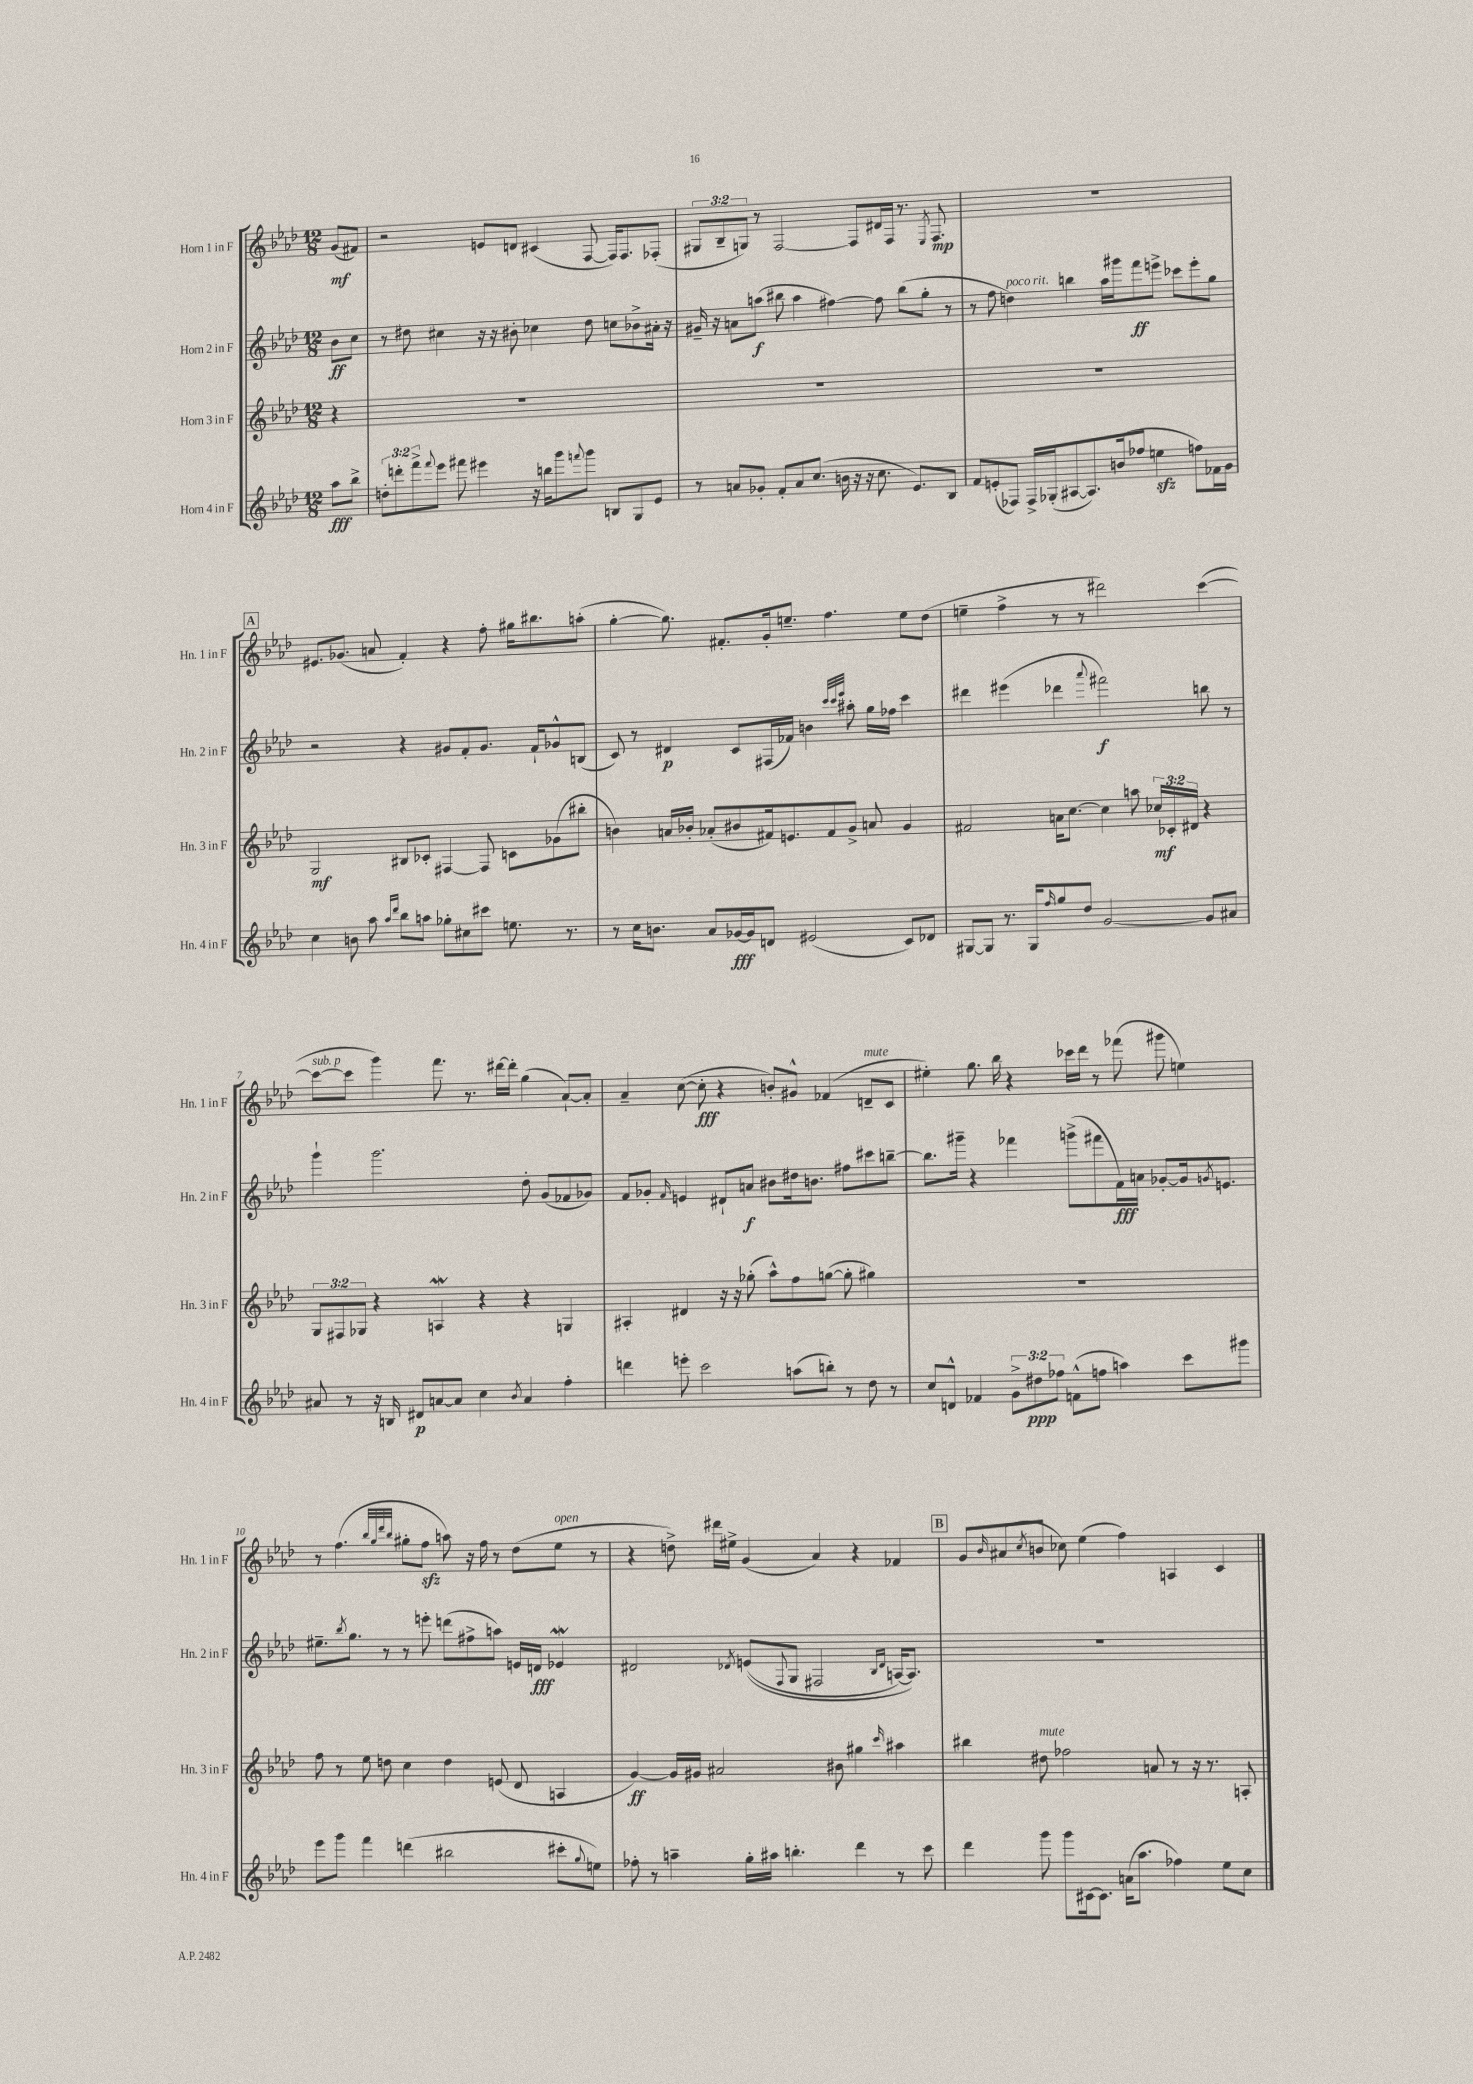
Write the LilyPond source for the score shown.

<<
\new StaffGroup <<
\new Staff = "s0" \with { instrumentName = "Horn 1 in F" shortInstrumentName = "Hn. 1 in F" } {
    \clef treble \key aes \major \numericTimeSignature \time 12/8 \override Staff.TupletNumber.text = #tuplet-number::calc-fraction-text \partial 4
    g'8\mf( fis'8) |
    r2 e'8 d'8 cis'4( f8~ f16) f8. fes8-.( |
    \tuplet 3/2 { gis8 bes8-- g8) } r8 f2~ f8 dis'16 f16 r8. \acciaccatura { ees8 } f8.\mp |
    R1. |
    \mark \markup { \box "A" } eis'8. ges'8.( a'8 f'4-.) r4 f''8-. gis''16 bis''8. a''8-.( |
    g''4~-. g''8.) fis'8.-. g'16-. e''8.-- f''4. e''8 des''8( |
    e''4-- f''4-> r8 r8 dis'''2) c'''4~( |
    c'''8~^\markup { \italic "sub. p" } c'''8 g'''4) f'''8. r8. dis'''16~ dis'''16-. g''4( aes'8~-!) aes'8-. |
    aes'4-- c''8~( c''8-.\fff r4 b'8-.) gis'8-^ fes'4( d'8--^\markup { \italic "mute" } c'8 |
    eis''4-.) g''8. bes''16 r4 ces'''16 des'''16 r8 fes'''8( gis'''8 e''4) |
    r8 f''4.( \grace { bes''32 g''32 des'''32 bes''32 } gis''8-. f''8\sfz a''8) r16 f''16 r8 des''8( ees''8^\markup { \italic "open" } r8 |
    r4 d''8->) dis'''16 eis''16-> g'4( aes'4) r4 fes'4 |
    \mark \markup { \box "B" } g'8 \grace { bes'16 } ais'8( \acciaccatura { c''8 } b'8 ces''8) ees''4( f''4) a4 c'4 \bar "|." |
}
\new Staff = "s1" \with { instrumentName = "Horn 2 in F" shortInstrumentName = "Hn. 2 in F" } {
    \clef treble \key aes \major \numericTimeSignature \time 12/8 \partial 4
    bes'8\ff c''8 |
    r8 dis''8 cis''4 r16 r16 bis'8-. ces''4 dis''8 c''8 bes'8-> ais'16-. r16 |
    gis'16-- r16 a'8 a''8\f( bis''8 a''4 fis''4~) fis''8 bis''8( g''8-. r8 |
    r8 f''8 d''4^\markup { \italic "poco rit." }) b''4 aes''16 gis'''16 f'''8\ff e'''8-> ces'''8 e'''8-. g''8 |
    \mark \markup { \box "A" } r2 r4 gis'8 f'8-. gis'8. f'16-! ges'8-^ b8( |
    c'8) r8 dis'4\p c'8 fis16( fes'16) b'4 \grace { c'''32 c'''32 ees'''32 } ais''8-. g''16 fes''16 c'''4 |
    dis'''4 eis'''4( des'''4 \appoggiatura { aes'''8 } fis'''2\f) b''8 r8 |
    g'''4-! g'''2. des''8-. g'8( fes'8 ges'8) |
    f'8 ges'8-. \grace { f'16 } e'4 dis'8-! a'8\f bis'8 dis''16 b'8. fis''8 cis'''8 b''8~-- |
    b''8. gis'''16-- r4 fes'''4 g'''8->( fis'''8 f'16\fff) a'16 ges'8~-. ges'16 \acciaccatura { g'8 } e'8. |
    eis''8.-- \acciaccatura { bes''8 } g''8. r8 r8 e'''8-. d'''8( fis''8-> a''8) e'16 d'16\fff ees'4\mordent |
    dis'2 \acciaccatura { des'8 } e'8(\( \appoggiatura { f8 } g8 fis2 \grace { bes16 des'16 } a16~) a8.\) |
    \mark \markup { \box "B" } R1. \bar "|." |
}
\new Staff = "s2" \with { instrumentName = "Horn 3 in F" shortInstrumentName = "Hn. 3 in F" } {
    \clef treble \key aes \major \numericTimeSignature \time 12/8 \override Staff.TupletNumber.text = #tuplet-number::calc-fraction-text \partial 4
    r4 |
    R1. |
    R1. |
    R1. |
    \mark \markup { \box "A" } g2\mf bis8 ces'8-. fis4~ fis8 c'8 ges'8( bis''8-. |
    b'4) a'16 bes'16-. aes'8-.( bis'8 fis'16) e'8. fis'8 g'8-> a'8 g'4 |
    fis'2 a'16 c''8.~ c''4 a''8 \tuplet 3/2 { ces''16\mf ces'16-. dis'16 } r4 |
    \tuplet 3/2 { g8 fis8 ges8 } r4 a4\mordent r4 r4 g4 |
    ais4-. dis'4 r16 r16 ges''8-.( aes''8-^) f''8 g''8~( g''8-. gis''4) |
    R1. |
    f''8 r8 ees''8 d''8 c''4 d''4 e'8( des'8 a4 |
    g'4~\ff) g'16 gis'16 ais'2 bis'8 gis''4 \grace { c'''16 } ais''4 |
    \mark \markup { \box "B" } bis''4 dis''8^\markup { \italic "mute" } fes''2 a'8 r8 r16 r8. a8-. \bar "|." |
}
\new Staff = "s3" \with { instrumentName = "Horn 4 in F" shortInstrumentName = "Hn. 4 in F" } {
    \clef treble \key aes \major \numericTimeSignature \time 12/8 \override Staff.TupletNumber.text = #tuplet-number::calc-fraction-text \partial 4
    aes''8\fff bes''8-> |
    \tuplet 3/2 { d''8-. d'''8-. f'''8-> } \appoggiatura { f'''8 } ees'''8 fis'''8 eis'''4 r16 b''16 g'''8 \appoggiatura { f'''8 } g'''8 b8 g8 ees'8 |
    r8 a'8 ges'8-. f'8-. a'8 c''8.( b'16 r16 r16 c''8. ees'8.) bes8 |
    f'8 e'8-.( fes8) fes16-> ges16-.( ais8~ ais8.) b'16( fes''8 e''4\sfz f''8) fes'16 g'16 |
    \mark \markup { \box "A" } c''4 b'8 aes''8 \grace { aes''16 des'''16 } bes''8 a''8 ges''8-. cis''8 cis'''8 e''8. r8. |
    r8 c''16 b'8. aes'8 ges'16~\fff ges'16 d'8 eis'2( c'8) des'8 |
    gis8~ gis8 r8. gis16 \grace { f''16 } g''8 des''8 g'2~ g'8 ais'8 |
    ais'8 r8 r16 b16 dis'8\p a'8~ a'8 c''4 \acciaccatura { bes'8 } a'4 f''4-. |
    d'''4 e'''8-. c'''2 a''8( b''8-.) r8 des''8 r8 |
    c''8 d'8-^ fes'4 \tuplet 3/2 { g'8-> dis''8\ppp fes''8 } f'8-^( f''8 a''4) c'''8 gis'''8 |
    ees'''8 g'''8 f'''4 d'''4( bis''2 cis'''8-. \appoggiatura { g''8 } e''8) |
    fes''8-. r8 a''4-- g''16-. ais''16 b''4.-. des'''4 r8 c'''8 |
    \mark \markup { \box "B" } des'''4 g'''8 g'''8 cis'16~ cis'8. a'16( aes''8. fes''4) ees''8 c''8 \bar "|." |
}
>>
>>
